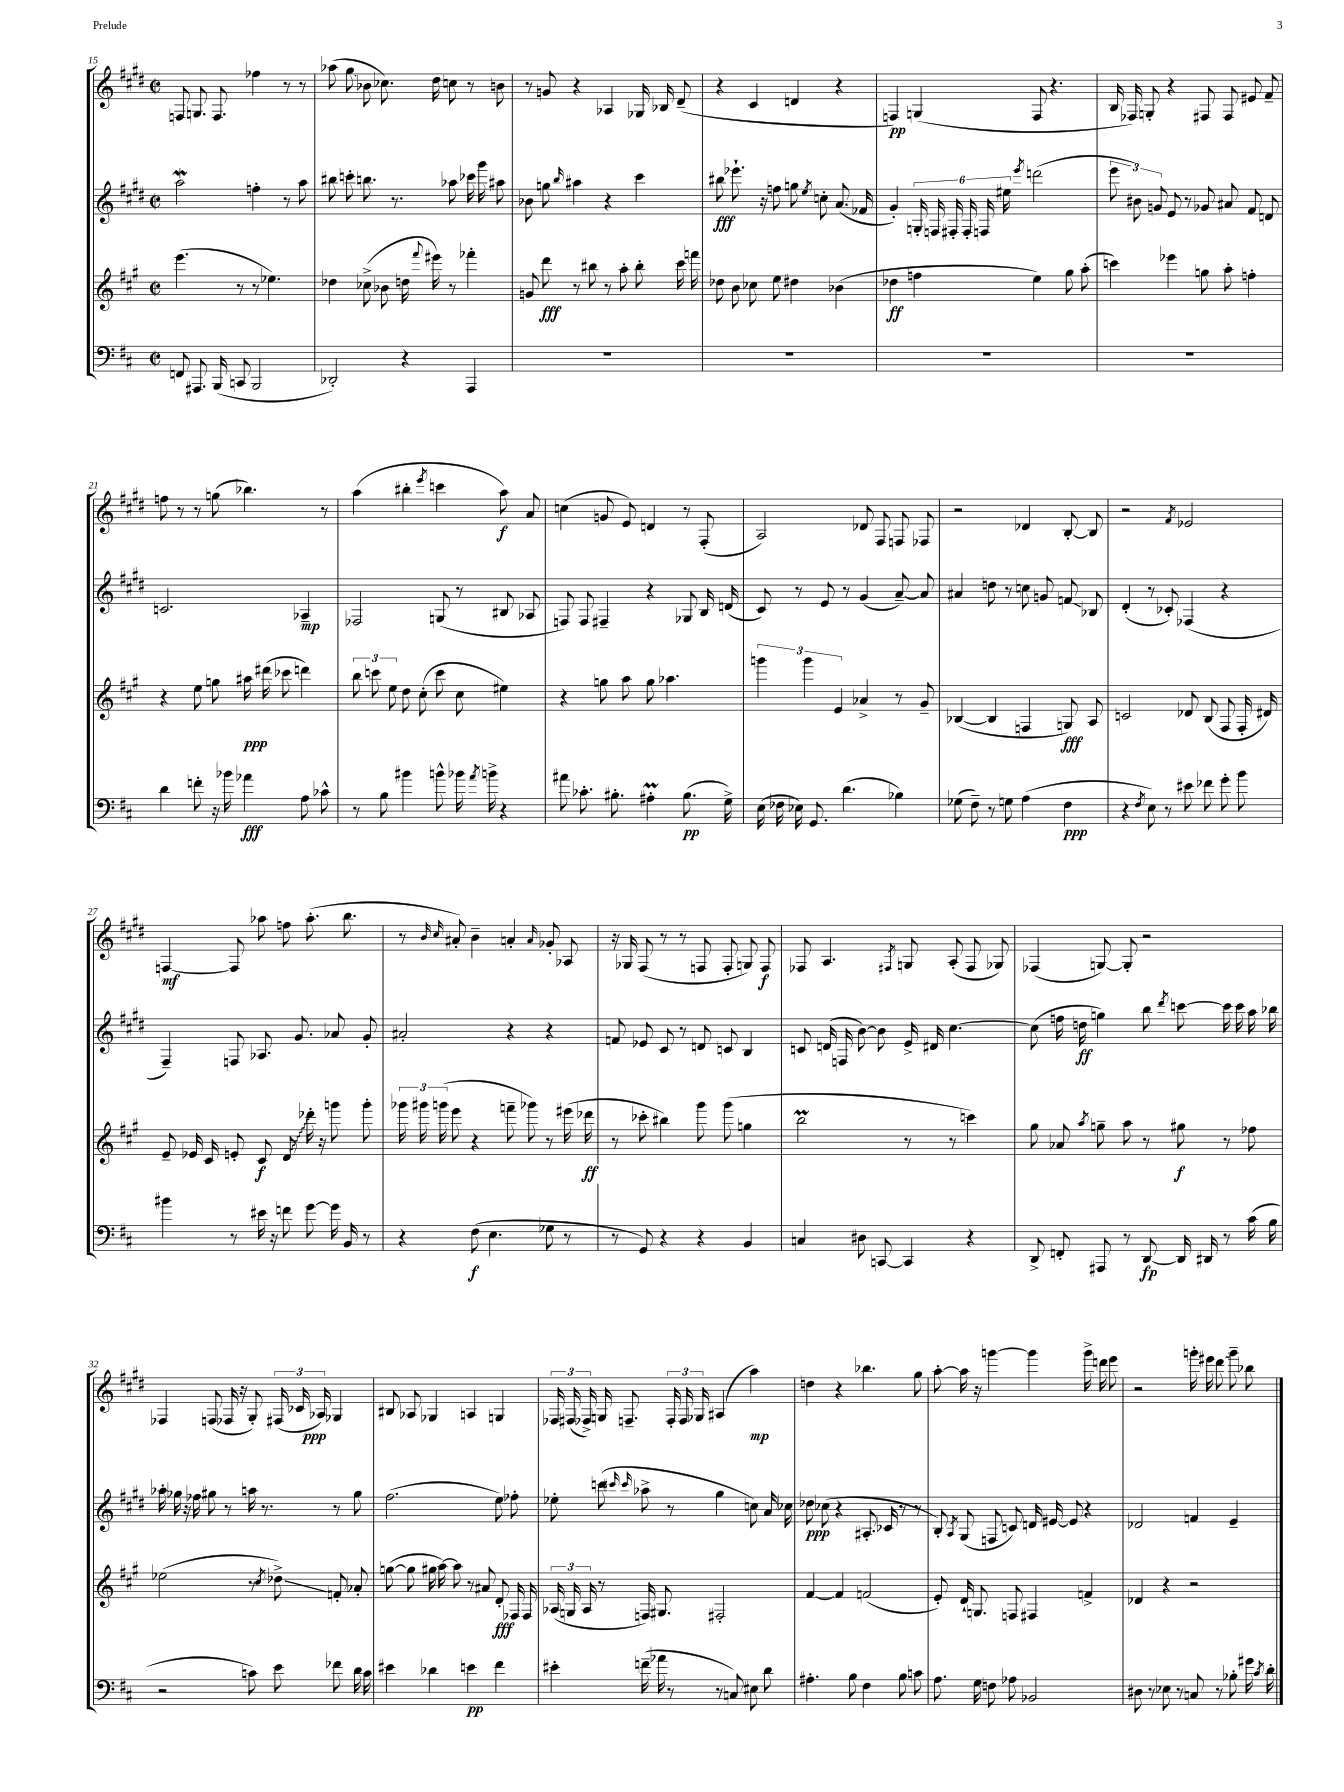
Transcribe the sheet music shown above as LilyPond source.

<<
\new StaffGroup <<
\new Staff = "s0" {
    \clef treble \key e \major \defaultTimeSignature \time 2/2
    \autoBeamOff f8 g8. f8. fes''4 r8 r8 |
    aes''8( gis''8\glissando bes'8 ces''8.) dis''16 c''8 r8 b'8 |
    r8 g'8 r4 aes4 ges16 bes16 dis'8--( |
    r4 cis'4 d'4 r4 |
    f4\pp) g4( f8 r4. |
    b16 fes16) g8-. r4 fis8 fis8 eis'8 fis'8-- |
    f''8 r8 r8 g''8( bes''4.) r8 |
    a''4( bis''4-. \acciaccatura { e'''8 } c'''4 a''8\f) a'8 |
    c''4( g'8 e'8) d'4 r8 fis8-.( |
    a2) des'8 fis8 f8 fes8 |
    r2 des'4 b8~-. b8 |
    r2 \acciaccatura { fis'8 } ees'2 |
    f4~\mf f8 aes''8 f''8 aes''8.-.( b''8. |
    r8 \grace { b'16 cis''16 } ais'8-.) b'4-- a'4-. \grace { a'16 } ges'8-. aes8 |
    r16 ges16 fis8( r8 r8 f8 f8-. g8) f8\f |
    fes8 a4. \acciaccatura { fis8 } g8 a8-.( fis8 ges8) |
    fes4( g8~) g8-. r2 |
    fes4 f8( fes16 r16 gis8-.) \tuplet 3/2 { fis16( ces'16 aes16\ppp) } ges4 |
    bis8 aes8 ges4 a4 g4 |
    \tuplet 3/2 { fes16 fis16( fes16->) } g16 f8.-- \tuplet 3/2 { f16-. f16 ges16 } ais4( a''4\mp) |
    d''4 r4 bes''4. gis''8 |
    a''8~-. a''16 r16 g'''4~ g'''4 g'''16-> d'''16 e'''8 |
    r2 g'''16-. eis'''16 \once \override Glissando.style = #'zigzag dis'''8\glissando g'''8-- bes''8 \bar "|." |
}
\new Staff = "s1" {
    \clef treble \key e \major \defaultTimeSignature \time 2/2
    \autoBeamOff a''2\mordent f''4-. r8 a''8 |
    bis''8 c'''8-. b''8. r8. aes''8 ces'''16 gis'''16 ais''8 |
    bes'8 g''8 \grace { b''16 } ais''4 r4 cis'''4 |
    bis''8\fff ees'''8.-! r16 f''8 g''8 \acciaccatura { e''8 } c''8-. a'8.( fes'16 |
    gis'4-.) \tuplet 6/4 { g16-. f16 fis16-. fis16-. f16 eis''16 } \acciaccatura { e'''8 } d'''2( |
    \tuplet 3/2 { e'''8 bis'8) g'8 } e'8 r8 ges'8 ais'8 fis'8 d'8 |
    c'2. aes4--\mp |
    fes2 g8( r8 bis8 aes8 |
    f8) f8 fis4-- r4 ges8 b16 d'16( |
    cis'8) r8 e'8 r8 gis'4( a'8~--) a'8 |
    ais'4 d''8 r8 c''8 g'8 f'8\glissando bes8 |
    dis'4-.( r8 ces'8-.) fes4( r4 |
    fis4--) f8 aes8. gis'8. aes'8 gis'8-. |
    ais'2-. r4 r4 |
    f'8 ees'8 cis'8 r8 d'8 c'8 b4 |
    c'8 d'16( f16 b'8~) b'8 e'16-> dis'16 cis''4.~ |
    cis''8( f''16 d''16\ff g''4) b''8 \acciaccatura { dis'''8 } c'''8~ c'''16 c'''16 a''16 bes''16 |
    aes''16-. ges''16 r16 fes''16 gis''8 r8 a''16 r8. r8 gis''8 |
    fis''2.( e''8) fes''8-. |
    ees''8-. c'''8( \grace { cis'''16 cis'''16 } aes''8-> r8 gis''4 c''8) a'16 ces''16 |
    des''8\ppp ces''8( r4 ais8.-. ces'16 r8 r8 |
    b8-.) \acciaccatura { a8 } gis8( f8 c'8) d'16 eis'16~ eis'8 r4 |
    des'2 f'4 e'4-- \bar "|." |
}
\new Staff = "s2" {
    \clef treble \key a \major \defaultTimeSignature \time 2/2
    \autoBeamOff e'''4.( r8 r8 ees''4.) |
    des''4 ces''8->( bes'8 d''16 \appoggiatura { fis'''8 } eis'''16) r8 fes'''4-. |
    g'8 d'''8\fff r8 bis''8 r8 a''8-. bis''8-. cis'''16 f'''16 |
    des''8 b'8 ces''8 e''8 dis''4 bes'4( |
    des''4\ff f''4 e''4) gis''8 a''8-.( |
    c'''4) ees'''4 g''8 a''8-. f''4-. |
    r4 e''8 g''8 ais''16\ppp dis'''16( ces'''8 d'''4) |
    \tuplet 3/2 { b''8 c'''8 e''8 } d''8 cis''8-.( c'''8 cis''8 eis''4) |
    r4 g''8 a''8 g''8 aes''4. |
    \tuplet 3/2 { g'''4 g'''4 e'4 } aes'4-> r8 gis'8-- |
    bes4~( bes4 f4 g8\fff) a8 |
    c'2 des'8 b8( fis8 fis16-. dis'16) |
    e'8-- ees'16 cis'16 e'8-. cis'8\f \once \override Glissando.style = #'zigzag d'8\glissando des'''16-. r16 g'''8 g'''8-. |
    \tuplet 3/2 { ges'''16 gis'''16 g'''16( } e'''8 r4 f'''8-- ges'''8) r8 eis'''16( des'''16\ff |
    r8 ces'''8-. bis''4) gis'''8 gis'''8( g''4 |
    b''2\prall r8 r8 c'''4) |
    gis''8 aes'8 \acciaccatura { a''8 } g''8-- a''8 r8 gis''8\f r8 fes''8 |
    ees''2( r8 \acciaccatura { cis''8 } des''8->\glissando) f'8-. aes'8-. |
    g''8~( g''8 gis''16 a''16~) a''8 r8 ais'8 d'8-.\fff fes16 fes16 |
    \tuplet 3/2 { aes16( g16 aes16 } r8 f16) gis8. fis2-. |
    fis'4~ fis'4 f'2( |
    e'8-.) d'16-! g8. f8 fis4 f'4-> |
    des'4 r4 r2 \bar "|." |
}
\new Staff = "s3" {
    \clef bass \key d \major \defaultTimeSignature \time 2/2
    \autoBeamOff f,8 ais,,8. b,,16( c,8 b,,2 |
    des,2-.) r4 a,,4 |
    R1 |
    R1 |
    R1 |
    R1 |
    d'4 f'8-. r16 bes'16 aes'4\fff a8 ces'8-^ |
    r8 b8 bis'4 b'8-^ bes'16 \acciaccatura { a'8 } b'16-> r4 |
    ais'8 ces'8.-. bis8.-. ais4-.\prall bis8.\pp( g16->) |
    e16( fes16 ees16) g,8. d'4.( bes4) |
    ges8( fis8--) r8 g8 a4( fis4\ppp |
    r4 \acciaccatura { fis8 } e8) r8 eis'8 fes'8 g'8-. b'8 |
    bis'4 r8 eis'16 r16 f'8 g'8~ g'16 b,16 r8 |
    r4 fis8\f( e4. ges8 r8 |
    r8 g,8) r4 r4 b,4 |
    c4 dis8 c,8~ c,4 r4 |
    d,8-> f,8-. ais,,8 r8 d,8~\fp d,16 dis,16 r8 cis'16( b16 |
    r2 c'8) e'8 fes'8 d'16 c'16 |
    eis'4 des'4 e'4\pp fis'4 |
    eis'4-. f'16--( aes'16 r8 r8 c8) eis8 d'8 |
    ais4.-. b8 fis4 b8 c'8 |
    a8. g16 f8 aes8 bes,2 |
    dis8 r8 ees8 r8 c8 r8 bes8-. gis'16 \acciaccatura { cis'8 } d'16-. \bar "|." |
}
>>
>>
\layout { \context { \Score currentBarNumber = #15 } }
